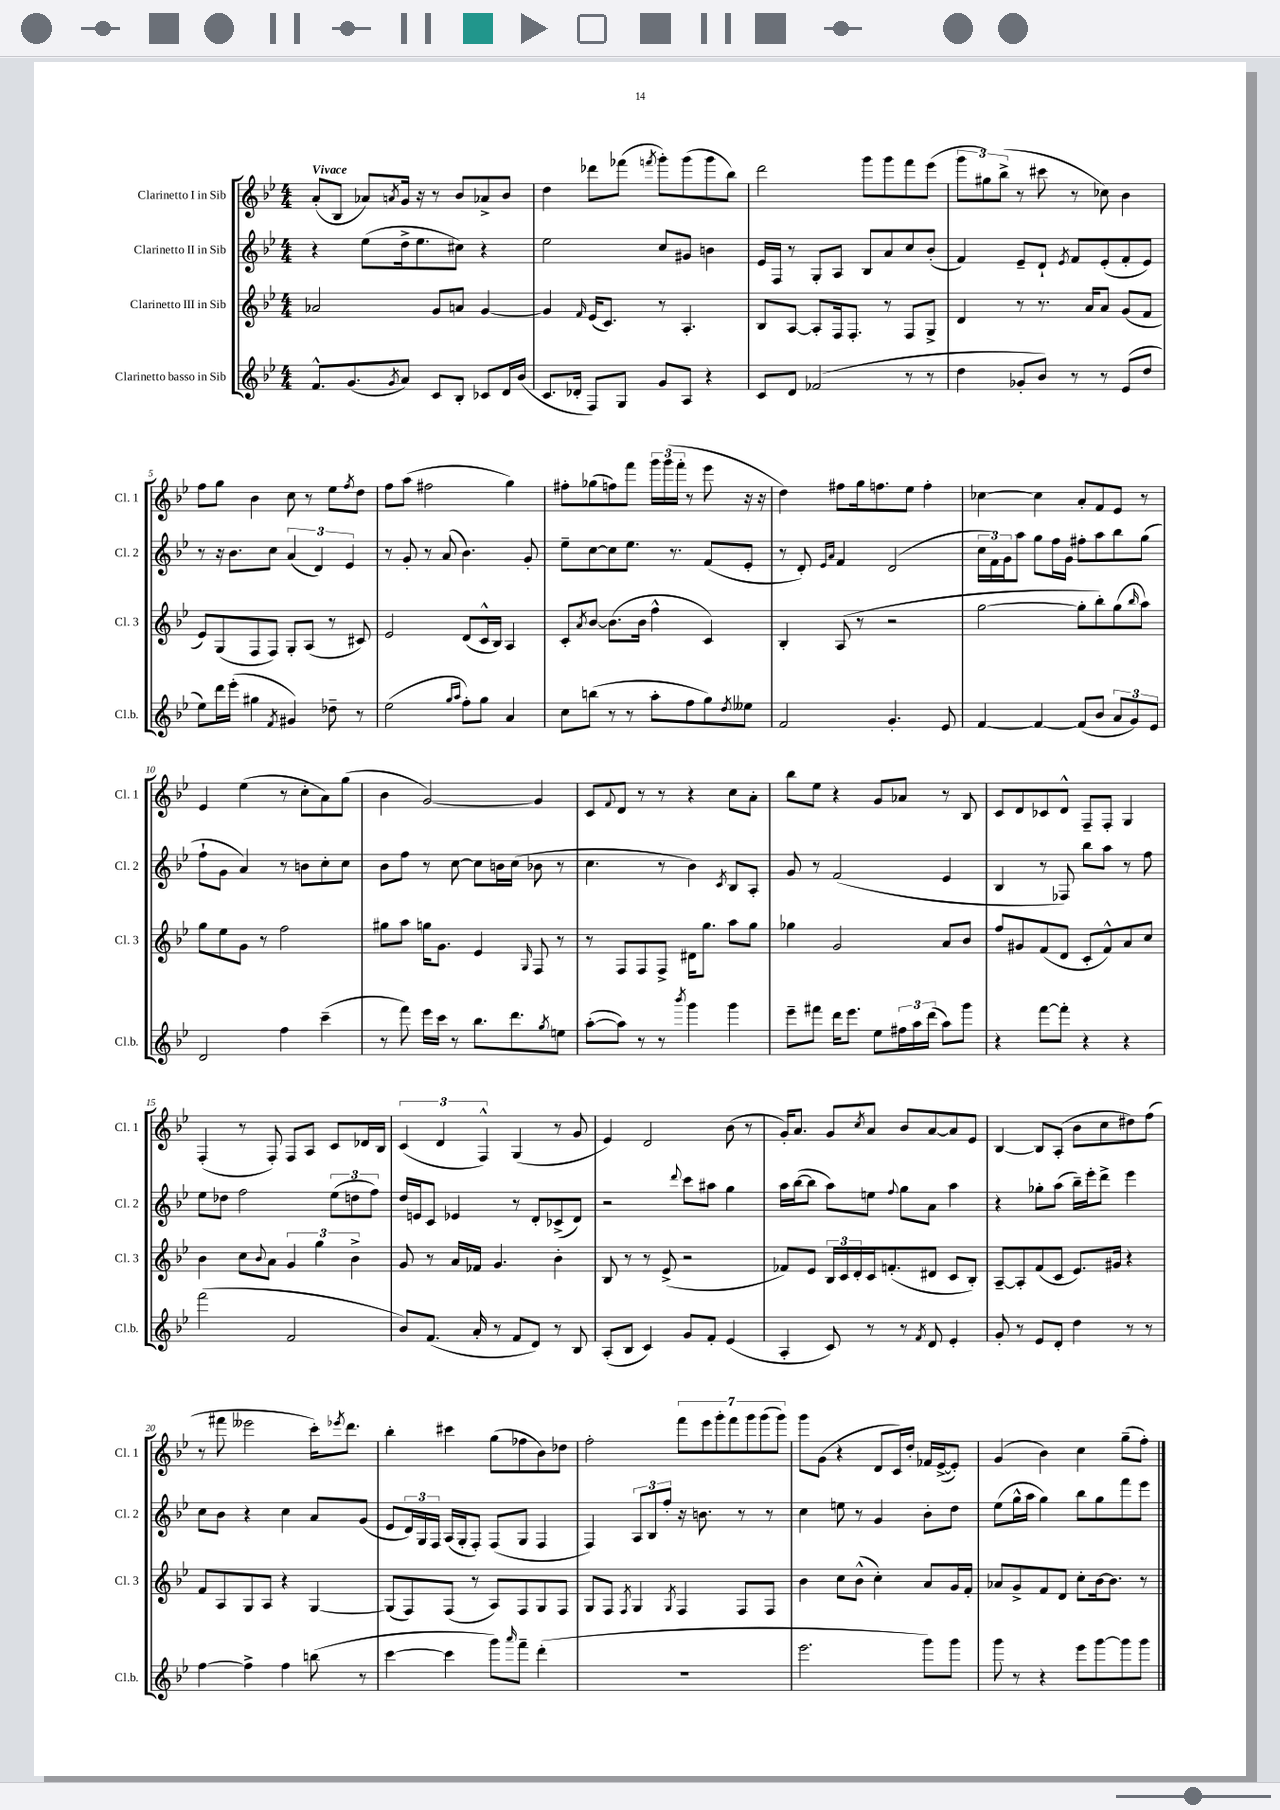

**kern	**kern	**kern	**kern
*staff4	*staff3	*staff2	*staff1
*clefG2	*clefG2	*clefG2	*clefG2
*k[b-e-]	*k[b-e-]	*k[b-e-]	*k[b-e-]
*M4/4	*M4/4	*M4/4	*M4/4
8.f^^	2a-	4r	(8a'
.	.	.	8B-
(8.g	.	.	.
.	.	(8ee-	8a-)
8qg	.	.	8qa
8a)	.	16dd^	16g
.	.	8.ee-	16r
8c	8g	.	8r
8B-'	8a	8cc#)	8b-
8c-	[4g	4r	8a-^
16d	.	.	8b-
(16b-	.	.	.
=	=	=	=
8.c	4g]	2ee-	4dd
16d-'	.	.	.
.	16qqf	.	.
8F)	(16e-	.	8ddd-
.	8.c)	.	.
8G	.	.	(8fff-
.	.	.	8qfff
8g	8r	8cc	8ggg')
8A	4.A'	8g#	(8ggg
4r	.	4b	8ggg
.	.	.	8bb-)
=	=	=	=
8c	8B-	16e-	2ddd
.	.	16F	.
8d	[8A	8r	.
(2f-	8A']	8G'	.
.	16F	8A	.
.	8.F'	.	.
.	.	8B-	8ggg
.	8r	8a	8ggg
8r	8F	8cc	8fff
8r	8G^	(8b-'	(8eee-
=	=	=	=
4dd	4d	4f)	12ggg
.	.	.	12gg#)
.	.	.	(12bb-^
8g-'	8r	8e-~	8r
8b-)	8.r	8d`	8ccc#
.	.	8qe-	.
8r	.	8f	8r
.	16a	.	.
8r	8a	(8e-'	8cc-)
(8e-	(8g	8f'	4b-
8dd	8f	8e-)	.
=	=	=	=
8ee-)	8e-)	8r	8ff
16ddd	(8G	16r	8gg
(16eee-'	.	8.b-	.
4gg#	8F	.	4b-
.	8F)	8cc	.
8qf	.	.	.
4g#)	8G'	(6a	8cc
.	(8A	.	8r
.	.	6d)	.
8dd-~	8r	.	8ee-
.	.	6e-	.
.	.	.	8qff
8r	8c#)	.	8dd
=	=	=	=
(2ee-	2e-	8r	8ff
.	.	8g'	(8aa
.	.	8r	2ff#
.	.	(8a	.
16qqgg	.	.	.
16qqaa	.	.	.
8ff')	(8d	4.b-)	.
8gg	16c^^	.	.
.	16B-)	.	.
4a	4A	.	4gg)
.	.	8g'	.
=	=	=	=
8cc	8c'	8ee-~	8ff#'
.	8qa	.	.
(8bb	[8b-	[8cc	(8gg-
8r	(8.b-]	8cc]	8ff)
8r	.	8.ee-	8fff
.	16b-	.	.
8aa'	4ff^^	.	24ggg
.	.	.	(24ggg
.	.	8.r	.
.	.	.	24fff'
8ff	.	.	8r
8gg)	4c)	(8f	8eee-
8qdd	.	.	.
8ee--	.	8e-'	16r
.	.	.	16r
=	=	=	=
2f	4B-'	8r	4dd)
.	.	8d')	.
.	.	16qqe-	.
.	.	16qqa	.
.	(8A	4f	8ff#
.	8r	.	16gg
.	.	.	8.ff
4.g'	2r	(2d	.
.	.	.	8ee-
.	.	.	4ff'
8e-	.	.	.
=	=	=	=
[4f	[2gg	24cc	[4cc-
.	.	24f)	.
.	.	24g	.
.	.	8aa	.
4f_	.	8gg	4cc-]
.	.	16ff	.
.	.	16g	.
(8f]	8gg']	8ff#'	8a'
8b-	8bb-')	8aa	8f
12a	(8gg	8bb-	8e-
12g)	.	.	.
.	16qqbb-	.	.
.	8aa)	(8gg	8r
12e-	.	.	.
=	=	=	=
2d	8gg	8ff`	4e-
.	8ee-	8g	.
.	8g	4a)	(4ee-
.	8r	.	.
4ff	2ff	8r	8r
.	.	8b	8cc'
(4ccc~	.	8cc'	8a)
.	.	8cc	(8gg
=	=	=	=
8r	8gg#	8b-	4b-
8fff)	8aa	8ff	.
16eee-	16gg	8r	[2g)
16ccc	8.g	.	.
8r	.	[8cc	.
8.bb-	4e-	8cc]	.
.	.	16b	.
8.ddd	.	(16cc	.
.	16qqG	.	.
.	8F	8b-	4g]
8qgg	.	.	.
8ee	8r	8r	.
=	=	=	=
([8aa'	8r	4.cc	8c
.	.	.	8qqf
8aa])	8F	.	8d
8r	8F	.	8r
8r	8F^	8r	8r
8qbbb-	.	.	.
4ggg	16d#	4b-)	4r
.	8.gg	.	.
.	.	8qc	.
4ggg	8aa	8B-	8cc
.	8gg	8A'	8a'
=	=	=	=
8eee-~	4gg-	8g	8bb-
8fff#	.	8r	8ee-
16ddd	2g	(2f	4r
8.eee-	.	.	.
8ee-	.	.	8g
24ff#	.	.	8a-
24aa	.	.	.
(24ddd	.	.	.
8aa)	8a	4e-	8r
8ggg	8b-	.	8B-
=	=	=	=
4r	8ff	4B-	8c
.	8g#	.	8d
[8fff	(8f	8r	8c-
8fff']	8d	8F-)	8d^^
4r	8c'	8bb-	8F~
.	8f^^)	8aa	8F'
4r	8a	8r	4G
.	8cc	8ff	.
=	=	=	=
(2fff	4b-	8ee-	(4F'
.	.	8dd-	.
.	8cc	2ff	8r
.	8qqb-	.	.
.	8a	.	8F')
2f	6g	.	8F
.	.	.	8A
.	6gg	.	.
.	.	(12ee-	8c
.	6b-^	12dd	.
.	.	.	16d-
.	.	12ff)	.
.	.	.	16B-
=	=	=	=
8b-)	8g	16dd	(6c
.	.	16e	.
(8.f	8r	8c	.
.	.	.	6d
.	16a	4e-	.
16a'	16f-	.	.
.	.	.	6F^^)
8r	4.g	.	.
8f	.	8r	(4G
8d)	.	8d'	.
8r	4b-'	(8c-^	8r
8B-	.	8d)	8g
=	=	=	=
(8A'	8B-	2r	4e-)
8B-	8r	.	.
4c)	8r	.	2d
.	(8e-^	.	.
.	.	8qqddd	.
8g	2r	8ccc	.
8f'	.	8aa#	.
(4e-	.	4gg	(8b-
.	.	.	8r
=	=	=	=
4A'	8f-)	16aa	16g')
.	.	([16bb-	8.a
.	8e-	8bb-]	.
8c)	24B-	8aa)	8g
.	24c	.	.
.	24d'	.	.
.	.	.	8qcc
8r	16c	8ee	8a
.	(8.f'	.	.
.	.	8qqff	.
8r	.	8gg	8b-
8qf	.	.	.
8d	8d#	8a	[8a
4e-'	8c	4aa	8a]
.	8B-')	.	8e-
=	=	=	=
8g'	[8A~	4r	[4B-
8r	8A']	.	.
8e-	(8f	8gg-'	8B-]
8d'	8c	(8aa	(8A'
4dd	8.e-)	16bb-~)	8b-
.	.	16eee-'	.
.	.	8ddd^	8cc
.	16g#	.	.
8r	4r	4eee-	8dd#)
8r	.	.	(8ff
=	=	=	=
[4ff	8f	8cc	8r
.	8A	8b-	8fff#
4ff^]	8G	4r	2eee--
.	8A	.	.
4ff	4r	4cc	.
(8bb	[4G	8a	16ccc')
.	.	.	8qeee-
.	.	.	8.ddd
8r	.	(8g	.
=	=	=	=
[4ccc	(8G]	8e-	4bb-'
.	8F)	24d)	.
.	.	24G	.
.	.	24F	.
4ccc]	(8F	(16A	4ccc#
.	.	16G'	.
.	8r	8F')	.
8ggg)	8A)	(8F	(8gg
16qqaaa	.	.	.
8fff~	8F	8G	8ff-
(4ddd'	8G	4F	8b-)
.	8F	.	8dd-
=	=	=	=
1r	8G	4F)	2ff'
.	8F	.	.
.	8qF	.	.
.	4G	12A	.
.	.	12B-	.
.	.	12ff'	.
.	8qG	.	.
.	4F	16r	14fff
.	.	8.b	.
.	.	.	14eee-
.	.	.	14ggg'
.	.	.	14fff
.	8F	8r	.
.	.	.	14ggg
.	.	.	(14ggg
.	8F	8r	.
.	.	.	14ggg)
=	=	=	=
2.eee-	4b-	4cc	8ggg
.	.	.	(8g
.	8cc	8ee	4r
.	(8b-^^	8r	.
.	4cc')	4g	8d
.	.	.	16c)
.	.	.	16dd'
8ggg)	8a	8b-'	16f-
.	.	.	([16e-^
8ggg	16g	8dd	8e-'])
.	16f'	.	.
=	=	=	=
8ggg	8a-	(8ee-	(4g
8r	8g^	16gg^^	.
.	.	16aa	.
4r	8f	4gg)	4b-)
.	8d	.	.
8eee-	8cc'	8bb-	4cc
[8ggg	[16b-	8gg	.
.	8.b-]	.	.
8ggg]	.	8fff	(8gg~
8ggg	8r	8eee-	8ff')
==	==	==	==
*-	*-	*-	*-
